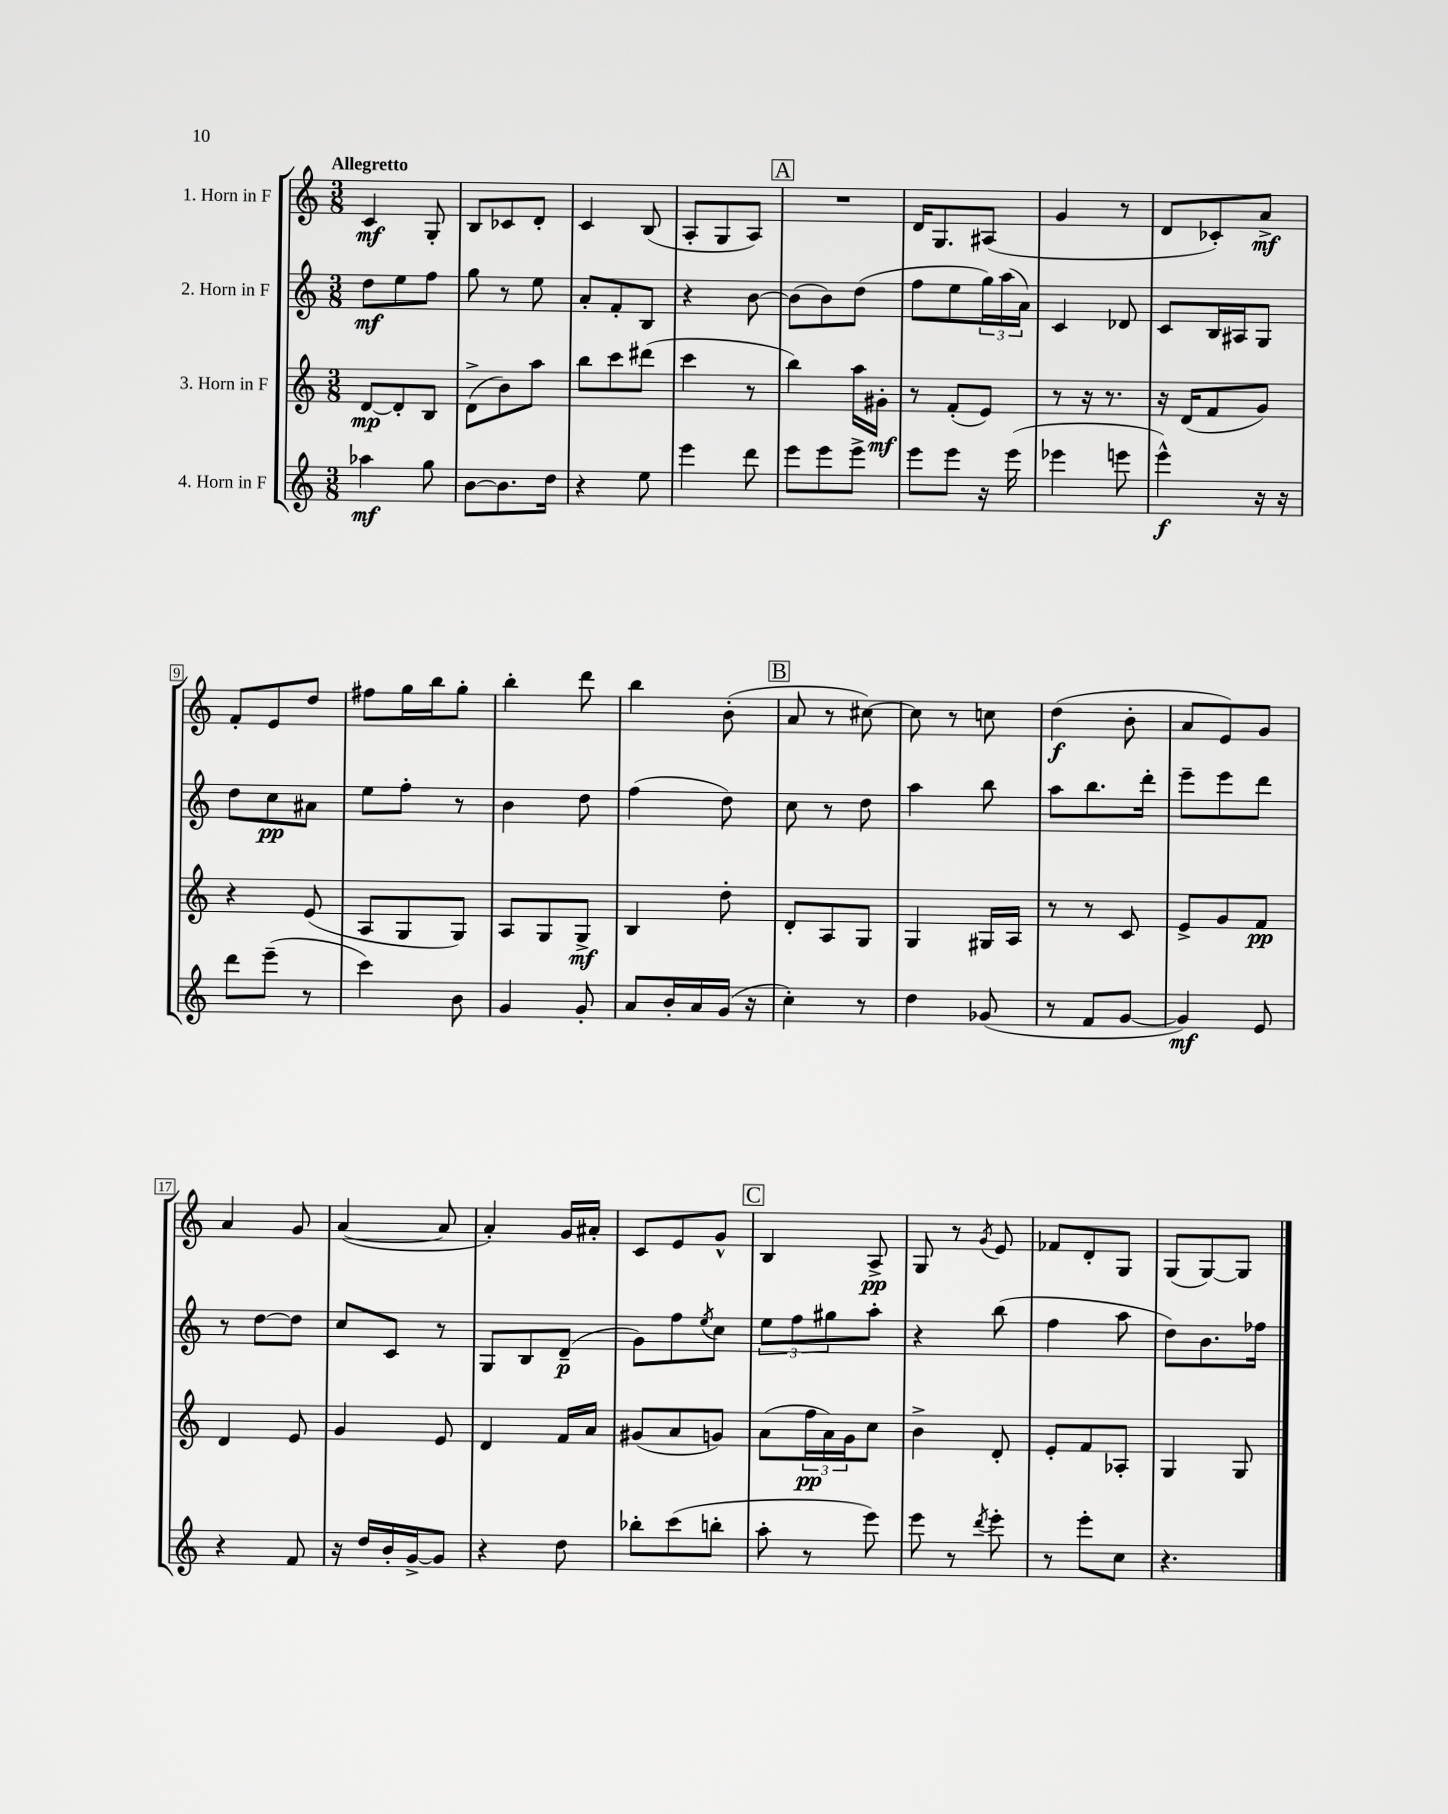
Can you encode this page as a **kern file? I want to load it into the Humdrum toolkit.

**kern	**kern	**kern	**kern
*staff4	*staff3	*staff2	*staff1
*clefG2	*clefG2	*clefG2	*clefG2
*k[]	*k[]	*k[]	*k[]
*M3/8	*M3/8	*M3/8	*M3/8
4aa-\	[8d/L	8dd\L	4c/
.	8d'/]	8ee\	.
8gg\	8B/J	8ff\J	8G'/
=	=	=	=
[8b\L	(8d^\L	8gg\	8B/L
8.b\]	8b\)	8r	8c-/
.	8aa\J	8ee\	8d'/J
16dd\Jk	.	.	.
=	=	=	=
4r	8bb\L	8a'/L	4c/
.	8ccc\	8f'/	.
8ee\	(8ddd#\J	8B/J	(8B/
=	=	=	=
4eee\	4ccc\	4r	8A'/L
.	.	.	8G/
8ddd\	8r	[8b\	8A/J)
=	=	=	=
8eee\L	4bb\)	(8b\]L	4.r
8eee\	.	8b\)	.
8eee^\J	16aa\LL	(8dd\J	.
.	16g#'\JJ	.	.
=	=	=	=
8eee\L	8r	8ff\L	16d/LK
.	.	.	8.G/
8eee\J	(8f'/L	8ee\	.
16r	8e/J)	24gg\L)	(8A#/J
.	.	(24aa\	.
(16eee\	.	.	.
.	.	24a\JJ)	.
=	=	=	=
4eee-\	8r	4c/	4g/
.	16r	.	.
.	8.r	.	.
8eee\	.	8d-/	8r
=	=	=	=
4eee^^\)	16r	8c/L	8d/L
.	(16d/LK	.	.
.	8f/	16B/L	8c-'/)
.	.	16A#/J	.
16r	8g/J)	8G/J	8a^/J
16r	.	.	.
=	=	=	=
8ddd\L	4r	8dd\L	8f'/L
(8eee~\J	.	8cc\	8e/
8r	(8e/	8a#\J	8dd/J
=	=	=	=
4ccc\)	8A/L	8ee\L	8ff#\L
.	8G/	8ff'\J	16gg\L
.	.	.	16bb\J
8b\	8G/J)	8r	8gg'\J
=	=	=	=
4g/	8A/L	4b\	4bb'\
.	8G/	.	.
8g'/	8G^/J	8dd\	8ddd\
=	=	=	=
8a/L	4B/	(4ff\	4bb\
16b'/L	.	.	.
16a/	.	.	.
(16g/JJ	8dd'\	8dd\)	(8b'\
16r	.	.	.
=	=	=	=
4cc'\)	8d'/L	8cc\	8a/
.	8A/	8r	8r
8r	8G/J	8dd\	[8cc#\)
=	=	=	=
4dd\	4G/	4aa\	8cc#\]
.	.	.	8r
(8g-/	16G#/LL	8bb\	8cc\
.	16A/JJ	.	.
=	=	=	=
8r	8r	8aa\L	(4dd\
8f/L	8r	8.bb\	.
[8g/J	8c/	.	8b'\
.	.	16ddd'\Jk	.
=	=	=	=
4g/])	8e^/L	8eee~\L	8a/L
.	8g/	8eee\	8e/)
8e/	8f/J	8ddd\J	8g/J
=	=	=	=
4r	4d/	8r	4a/
.	.	[8dd\L	.
8f/	8e/	8dd\]J	8g/
=	=	=	=
16r	4g/	8cc/L	([4a/
16dd/LL	.	.	.
16b'/	.	8c/J	.
[16g^/J	.	.	.
8g/]J	8e/	8r	8a/]
=	=	=	=
4r	4d/	8G/L	4a'/)
.	.	8B/	.
8dd\	16f/LL	(8d~/J	16g/LL
.	16a/JJ	.	16a#'/JJ
=	=	=	=
8bb-'\L	(8g#/L	8g\L)	8c/L
(8ccc\	8a/	8ff\	8e/
.	.	8qee/	.
8bb'\J	8g/J)	8cc\J	8g^^/J
=	=	=	=
8aa'\	(8a\L	12ee\L	4B/
.	.	12ff\	.
8r	24ff\L	.	.
.	24a\)	12gg#\	.
.	24g\J	.	.
8eee\)	8cc\J	8aa'\J	8A^/
=	=	=	=
8eee\	4b^\	4r	8G/
8r	.	.	8r
8qddd/	.	.	8qg/
8eee'\	8d'/	(8bb\	8e/
=	=	=	=
8r	8e'/L	4ff\	8f-/L
8eee'\L	8f/	.	8d'/
8cc\J	8A-'/J	8aa\	8G/J
=	=	=	=
4.r	4G/	8dd\L)	(8G/L
.	.	8.b\	[8G/)
.	8G/	.	8G/]J
.	.	16ff-\Jk	.
==	==	==	==
*-	*-	*-	*-
